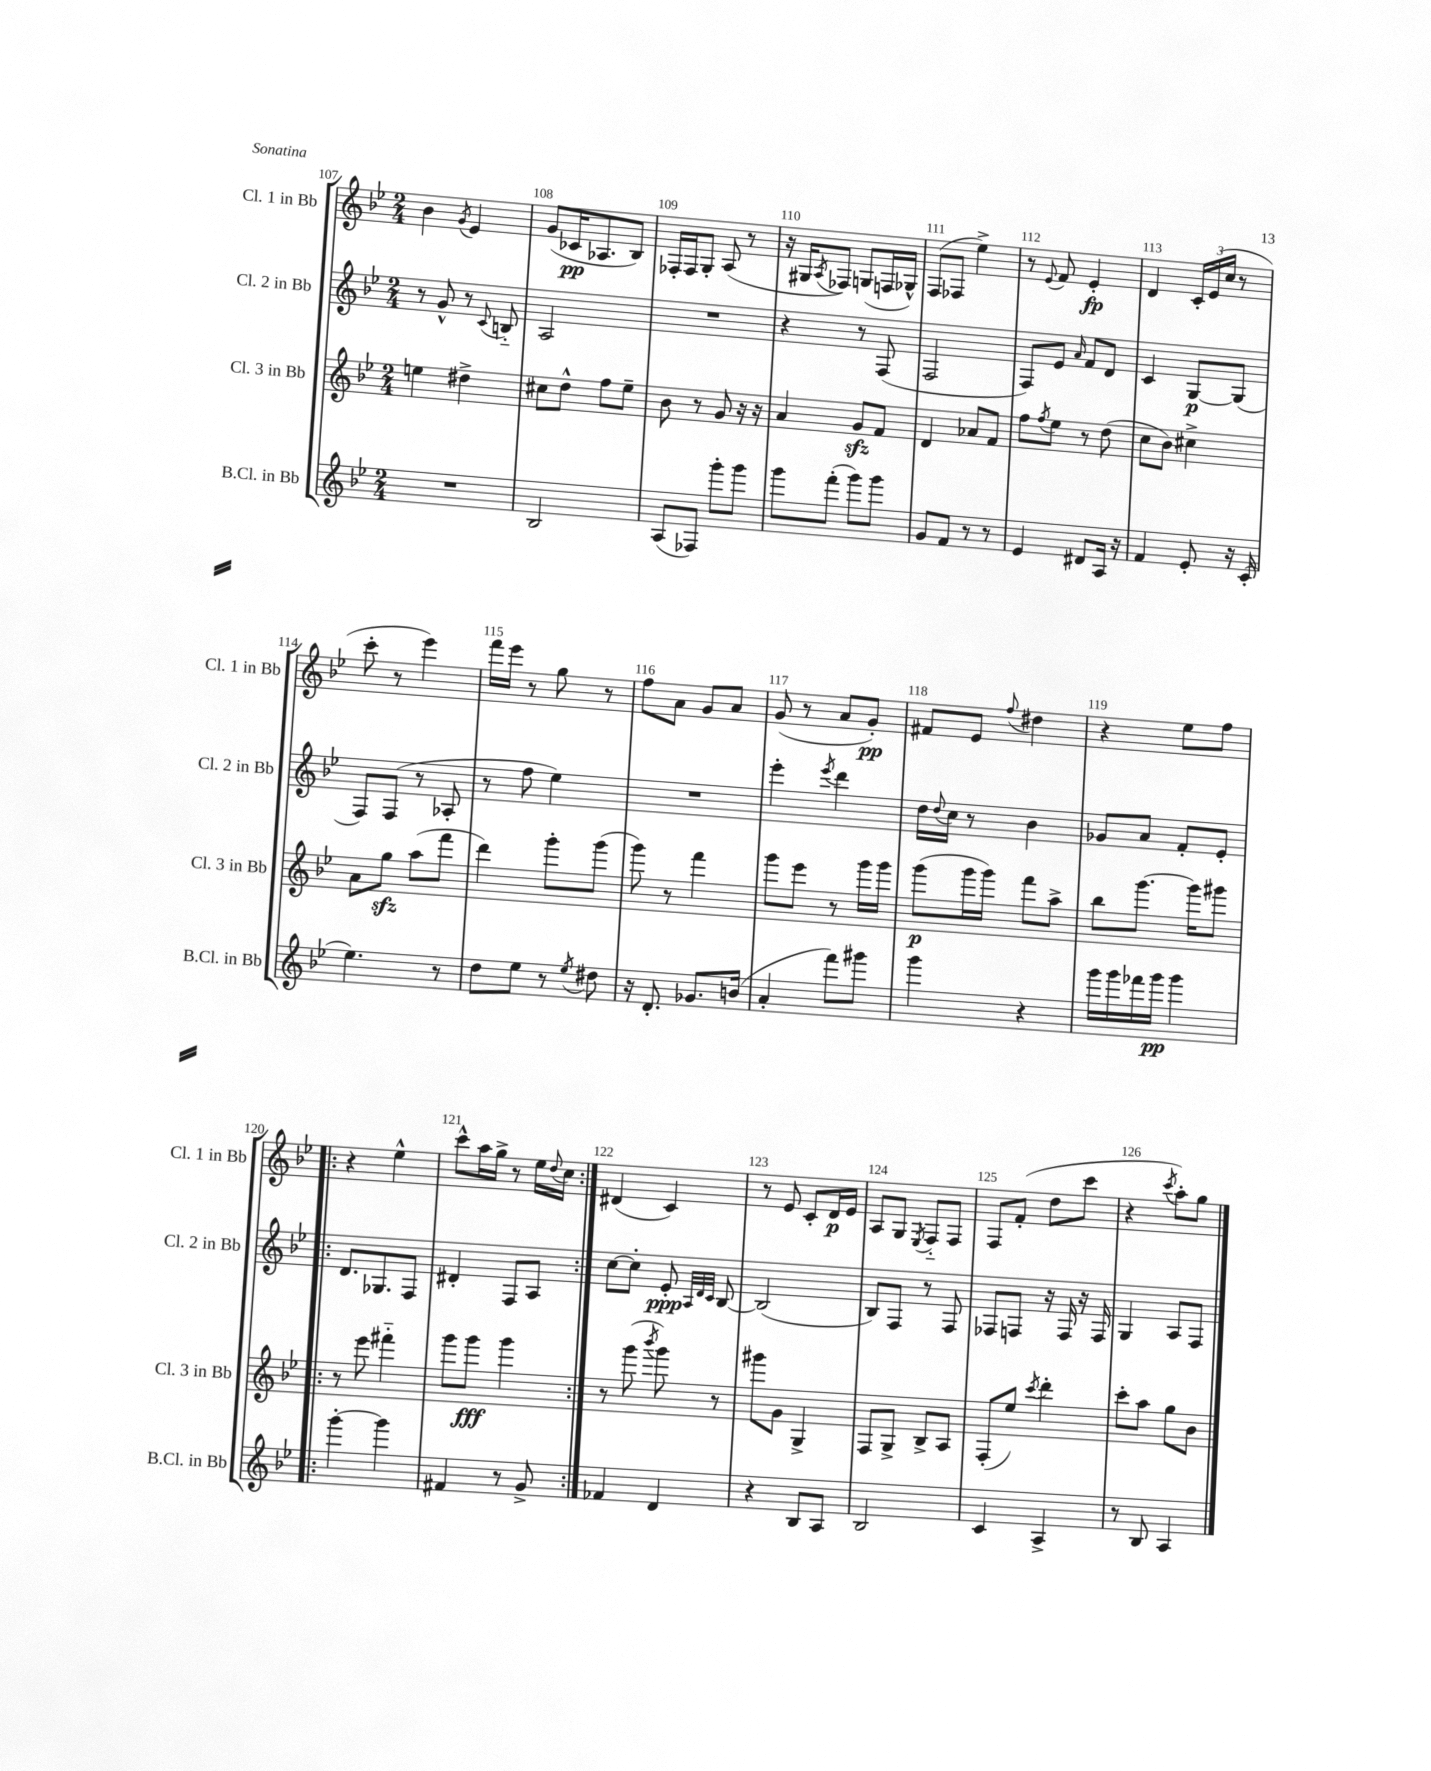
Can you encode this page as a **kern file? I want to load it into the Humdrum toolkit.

**kern	**kern	**kern	**kern
*staff4	*staff3	*staff2	*staff1
*clefG2	*clefG2	*clefG2	*clefG2
*k[b-e-]	*k[b-e-]	*k[b-e-]	*k[b-e-]
*M2/4	*M2/4	*M2/4	*M2/4
2r	4ee	8r	4b-
.	.	8g^^	.
.	.	.	8qg
.	4dd#^	8r	4e-
.	.	8qqc	.
.	.	8B'~	.
=	=	=	=
2B-	8cc#	2A	(8g
.	8dd^^	.	16c-
.	.	.	8.A-
.	8ff	.	.
.	8ee-~	.	8B-)
=	=	=	=
(8A	8b-	2r	16F-'
.	.	.	16F-
8F-)	8r	.	8G'
8ggg'	8g	.	(8A
8ggg	16r	.	8r
.	16r	.	.
=	=	=	=
8ggg	4a	4r	16r
.	.	.	16G#
.	.	.	8qA
(8fff'	.	.	8F-)
8ggg)	8g	8r	(8G
8ggg	8f	(8F	16F
.	.	.	16G-^^)
=	=	=	=
8g	4d	2F	(8F
8f	.	.	8F-
8r	8a-	.	4ee-^)
8r	8f	.	.
=	=	=	=
4e-	8ff	8F)	8r
.	8qff	.	8qqe-
.	8ee-	8e-	8f
.	.	16qqa	.
8d#	8r	8f	4e-'
16A	(8dd	8d	.
16r	.	.	.
=	=	=	=
4f	8cc	4c	4d
.	8b-)	.	.
8e-'	4cc#^	[8G	24c'
.	.	.	(24e-
.	.	.	24cc
16r	.	(8G]	8r
(16c'	.	.	.
=	=	=	=
4.ee-)	8a	8F)	8ccc'
.	8gg	(8F	8r
.	(8aa	8r	4eee-)
8r	8fff	8A-'	.
=	=	=	=
8dd	4ddd)	8r	16fff
.	.	.	16eee-
8ee-	.	8ff	8r
8r	8ggg'	4ee-)	8gg
8qee-	.	.	.
8dd#	(8ggg	.	8r
=	=	=	=
16r	8ggg)	2r	8ff
8.d'	.	.	.
.	8r	.	8a
8.g-	4fff	.	8g
.	.	.	8a
(16b	.	.	.
=	=	=	=
4a'	8ggg	4eee-'	(8g
.	8eee-	.	8r
.	.	8qeee-	.
8fff)	8r	4ddd	8a
8ggg#	16ggg	.	8g')
.	16ggg	.	.
=	=	=	=
4ggg	(8ggg	16dd	8f#
.	.	8qqdd	.
.	.	16cc	.
.	16ggg	8r	8e-
.	16ggg)	.	.
.	.	.	8qqff
4r	8fff	4b-	4dd#
.	8aa^	.	.
=	=	=	=
16ggg	8bb-	8g-	4r
16ggg	.	.	.
16fff-	[8.ggg	8a	.
16ggg	.	.	.
4ggg	.	8f'	8ee-
.	16ggg]	.	.
.	8ggg#	8e-'	8ff
=!|:	=!|:	=!|:	=!|:
[4ggg'	8r	8.d	4r
.	8eee-	.	.
.	.	8.G-	.
4ggg]	4fff#'~	.	4ee-^^
.	.	8F	.
=	=	=	=
4f#	8ggg	4d#'	8ccc^^
.	8ggg	.	16aa
.	.	.	16gg^
8r	4ggg	8F	8r
8g^	.	8A	16ee-
.	.	.	8qqdd
.	.	.	16cc
=:|!	=:|!	=:|!	=:|!
4f-	8r	[8cc	(4d#
.	(8ggg	8cc']	.
.	8qbbb-	.	.
4d	8ggg)	8e-'	4c)
.	.	32qqA	.
.	.	32qqd	.
.	.	32qqc	.
.	8r	[8B-	.
=	=	=	=
4r	8ggg#	(2B-]	8r
.	8g	.	8e-
8B-	4G^	.	8c'
8A	.	.	16d
.	.	.	16e-
=	=	=	=
2B-	8F	8B-)	8A
.	8G^	8F	8G
.	.	.	8qE-
.	8B-^	8r	8F'~
.	8A	8F	8F
=	=	=	=
4c	(8F'	8F-	8F
.	8ee-)	8F	(8f'
.	8qccc	.	.
4A^	4ddd'	16r	8dd
.	.	16F	.
.	.	16r	8ccc
.	.	16F	.
=	=	=	=
8r	8ccc'	4G	4r
8B-	8aa	.	.
.	.	.	8qccc
4A	8gg	8A	8aa')
.	8b-	8F	8gg
==	==	==	==
*-	*-	*-	*-
